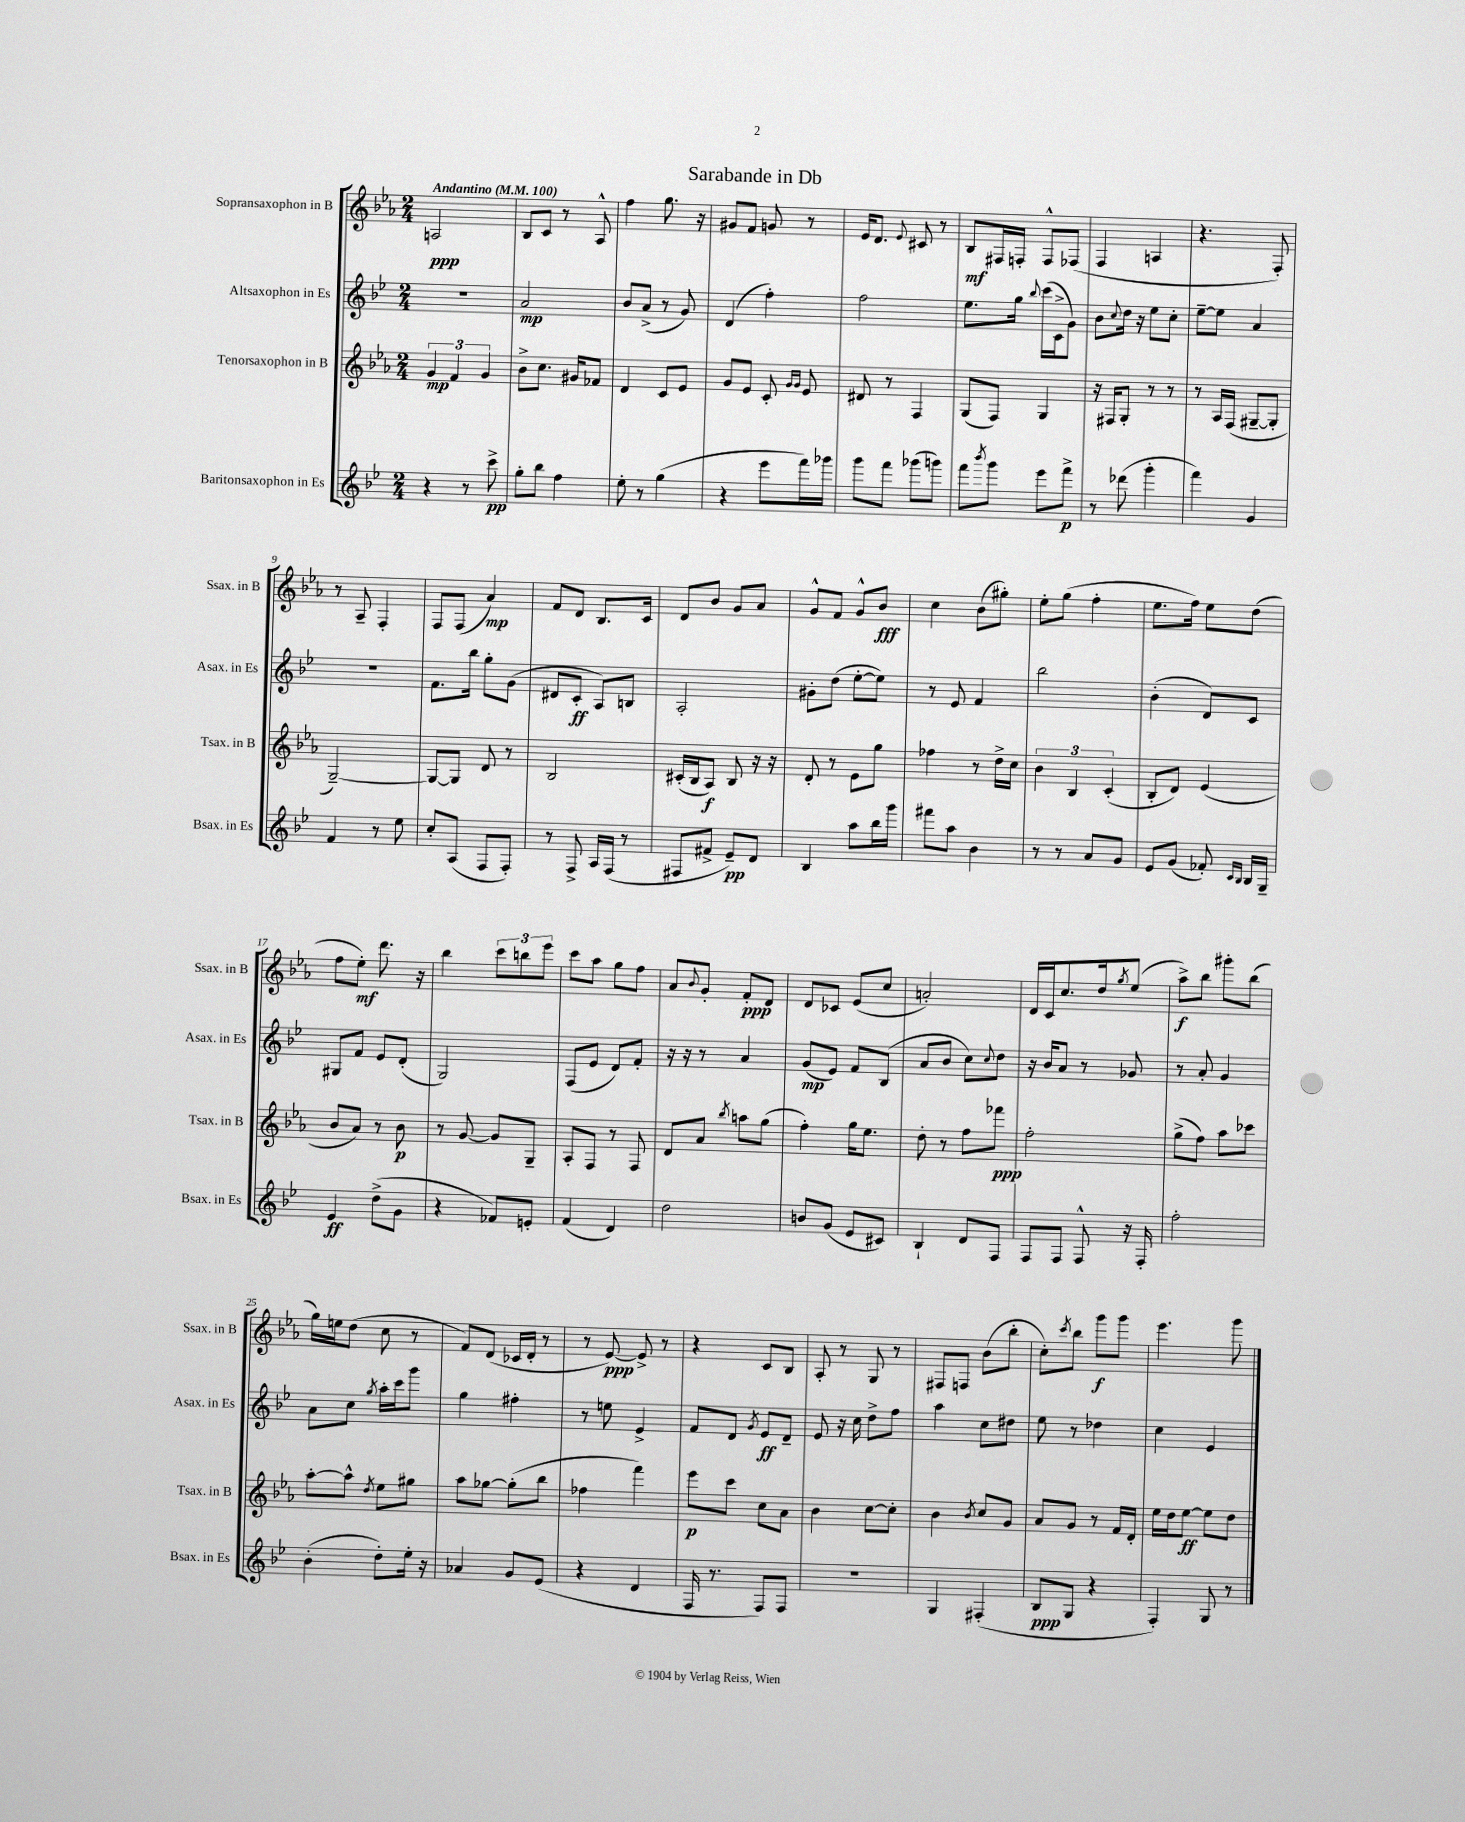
\header { title = "Sarabande in Db" }
<<
\new StaffGroup <<
\new Staff = "s0" \with { instrumentName = "Sopransaxophon in B" shortInstrumentName = "Ssax. in B" } {
    \clef treble \key ees \major \numericTimeSignature \time 2/4 \tempo "Andantino" 4 = 100
    a2\ppp |
    bes8 c'8 r8 aes8-^ |
    f''4 g''8. r16 |
    gis'8 f'8 g'8 r8 |
    ees'16 d'8. \appoggiatura { ees'8 } cis'8 r8 |
    bes8\mf fis16 f16-. f8-^ fes8( |
    f4 a4 |
    r4. f8-.) |
    r8 aes8-- f4-. |
    f8 f8( aes'4\mp) |
    f'8 d'8 bes8. c'16 |
    d'8 bes'8 g'8 aes'8 |
    g'8-^ f'8 g'8-^ bes'8\fff |
    c''4 bes'8( gis''8-.) |
    ees''8-. g''8( f''4-. |
    ees''8. f''16) ees''8 d''8( |
    f''8 ees''8-.\mf) d'''8. r16 |
    bes''4 \tuplet 3/2 { c'''8 b''8 ees'''8 } |
    c'''8 aes''8 g''8 f''8 |
    aes'8 \appoggiatura { bes'8 } g'8-. f'8-.\ppp d'8 |
    d'8 ces'8 ees'8( c''8 |
    a'2-.) |
    d'16 c'16 c''8. d''16 \acciaccatura { g''8 } ees''8( |
    aes''8->\f) bes''8 gis'''8-. bes''8( |
    g''16) e''16 d''8( c''8 r8 |
    f'8) d'8( ces'16 d'16-. r8 |
    r8 ees'8~\ppp) ees'8-> r8 |
    r4 c'8 bes8 |
    aes8-. r8 g8 r8 |
    fis8 f8 bes'8( bes''8-. |
    c''8-.) \acciaccatura { c'''8 } bes''8 g'''8\f g'''8 |
    ees'''4. g'''8 \bar "|." |
}
\new Staff = "s1" \with { instrumentName = "Altsaxophon in Es" shortInstrumentName = "Asax. in Es" } {
    \clef treble \key bes \major \numericTimeSignature \time 2/4
    R2 |
    a'2\mp |
    bes'8 a'8->( r8 g'8) |
    d'4( f''4-.) |
    f''2 |
    ees''8. g''16 \appoggiatura { bes''8 } c'''16( c'16-> g'8) |
    bes'8 \appoggiatura { c''8 } d''16 r16 ees''8 c''8-. |
    ees''8~-- ees''8 a'4 |
    r2 |
    f'8. bes''16 g''8-. g'8( |
    dis'8 c'8-.\ff a8) b8 |
    a2-. |
    gis'8-. d''8( ees''8~-. ees''8) |
    r8 ees'8 f'4 |
    bes''2 |
    bes'4-.( d'8) c'8 |
    gis8 f'8 ees'8 d'8-.( |
    g2) |
    f8( ees'8 d'8) f'8-. |
    r16 r16 r8 a'4 |
    g'8\mp( ees'8) f'8 bes8( |
    a'8 bes'8 c''8) \appoggiatura { c''8 } d''8 |
    r16 bes'16 a'8 r8 ges'8 |
    r8 a'8-. g'4 |
    a'8 c''8 \acciaccatura { g''8 } a''16-. c'''16 g'''8 |
    g''4 fis''4-. |
    r8 e''8 ees'4-> |
    f'8 d'8 \acciaccatura { g'8 } ees'8\ff d'8-- |
    ees'8 r16 c''16 d''8-> f''8 |
    a''4 c''8 dis''8 |
    ees''8 r8 des''4 |
    c''4 ees'4 \bar "|." |
}
\new Staff = "s2" \with { instrumentName = "Tenorsaxophon in B" shortInstrumentName = "Tsax. in B" } {
    \clef treble \key ees \major \numericTimeSignature \time 2/4
    \tuplet 3/2 { g'4\mp f'4 g'4 } |
    bes'8-> c''8. gis'16 fes'8 |
    d'4 c'8 ees'8 |
    g'8 ees'8 c'8-. \grace { g'16 g'16 } ees'8 |
    dis'8 r8 f4 |
    g8( f8) g4 |
    r16 fis16 g8-. r8 r8 |
    r8 aes16 f16( gis8~-- gis8-. |
    g2~--) |
    g8~ g8 d'8 r8 |
    bes2 |
    cis'16-.( bes16 aes8\f) bes8 r16 r16 |
    d'8-. r8 ees'8 g''8 |
    fes''4 r8 d''16-> c''16 |
    \tuplet 3/2 { bes'4 bes4 c'4-.( } |
    bes8-. d'8) ees'4( |
    bes'8 aes'8) r8 bes'8\p |
    r8 g'8~ g'8 g8-- |
    aes8-. f8 r8 f8 |
    d'8 aes'8 \acciaccatura { bes''8 } a''8 g''8( |
    f''4-.) g''16 ees''8. |
    d''8-. r8 f''8 fes'''8\ppp |
    f''2-. |
    g''8->( f''8) aes''8 ces'''8 |
    aes''8~-. aes''8-^ \acciaccatura { d''8 } ees''8 gis''8 |
    aes''8 ges''8~ ges''8-.( bes''8 |
    fes''4 f'''4) |
    ees'''8\p c'''8 c''8 aes'8 |
    bes'4 c''8~ c''8-. |
    bes'4 \acciaccatura { bes'8 } c''8 g'8 |
    aes'8 g'8 r8 f'16 d'16-. |
    ees''16 d''16 ees''8~\ff ees''8 d''8 \bar "|." |
}
\new Staff = "s3" \with { instrumentName = "Baritonsaxophon in Es" shortInstrumentName = "Bsax. in Es" } {
    \clef treble \key bes \major \numericTimeSignature \time 2/4
    r4 r8 c'''8->\pp |
    g''8-. bes''8 f''4 |
    ees''8-. r8 g''4( |
    r4 ees'''8 f'''16) ges'''16 |
    g'''8 f'''8 ges'''8( g'''8) |
    f'''8 \acciaccatura { bes'''8 } g'''8 ees'''8 f'''8->\p |
    r8 des'''8( g'''4-. |
    f'''4) g'4 |
    f'4 r8 ees''8 |
    c''8-. a8( f8 f8-.) |
    r8 f8-> a16 f16( r8 |
    fis8 fis'8-> ees'8--\pp) d'8 |
    bes4 a''8 bes''16 g'''16 |
    fis'''8 a''8 bes'4 |
    r8 r8 a'8 g'8 |
    ees'8 g'8( fes'8-.) \grace { c'16 bes16 } bes16 g16-- |
    ees'4\ff d''8->( g'8 |
    r4 fes'8) e'8-. |
    f'4( d'4) |
    d''2 |
    b'8 g'8( ees'8 cis'8) |
    bes4-! d'8 f8 |
    f8 f8 f8-^ r16 f16-. |
    f''2-. |
    bes'4-.( d''8-.) ees''16-. r16 |
    aes'4 g'8 ees'8( |
    r4 d'4 |
    f16 r8. f8) f8 |
    r2 |
    g4 fis4-.( |
    bes8\ppp g8 r4 |
    f4-.) g8 r8 \bar "|." |
}
>>
>>
